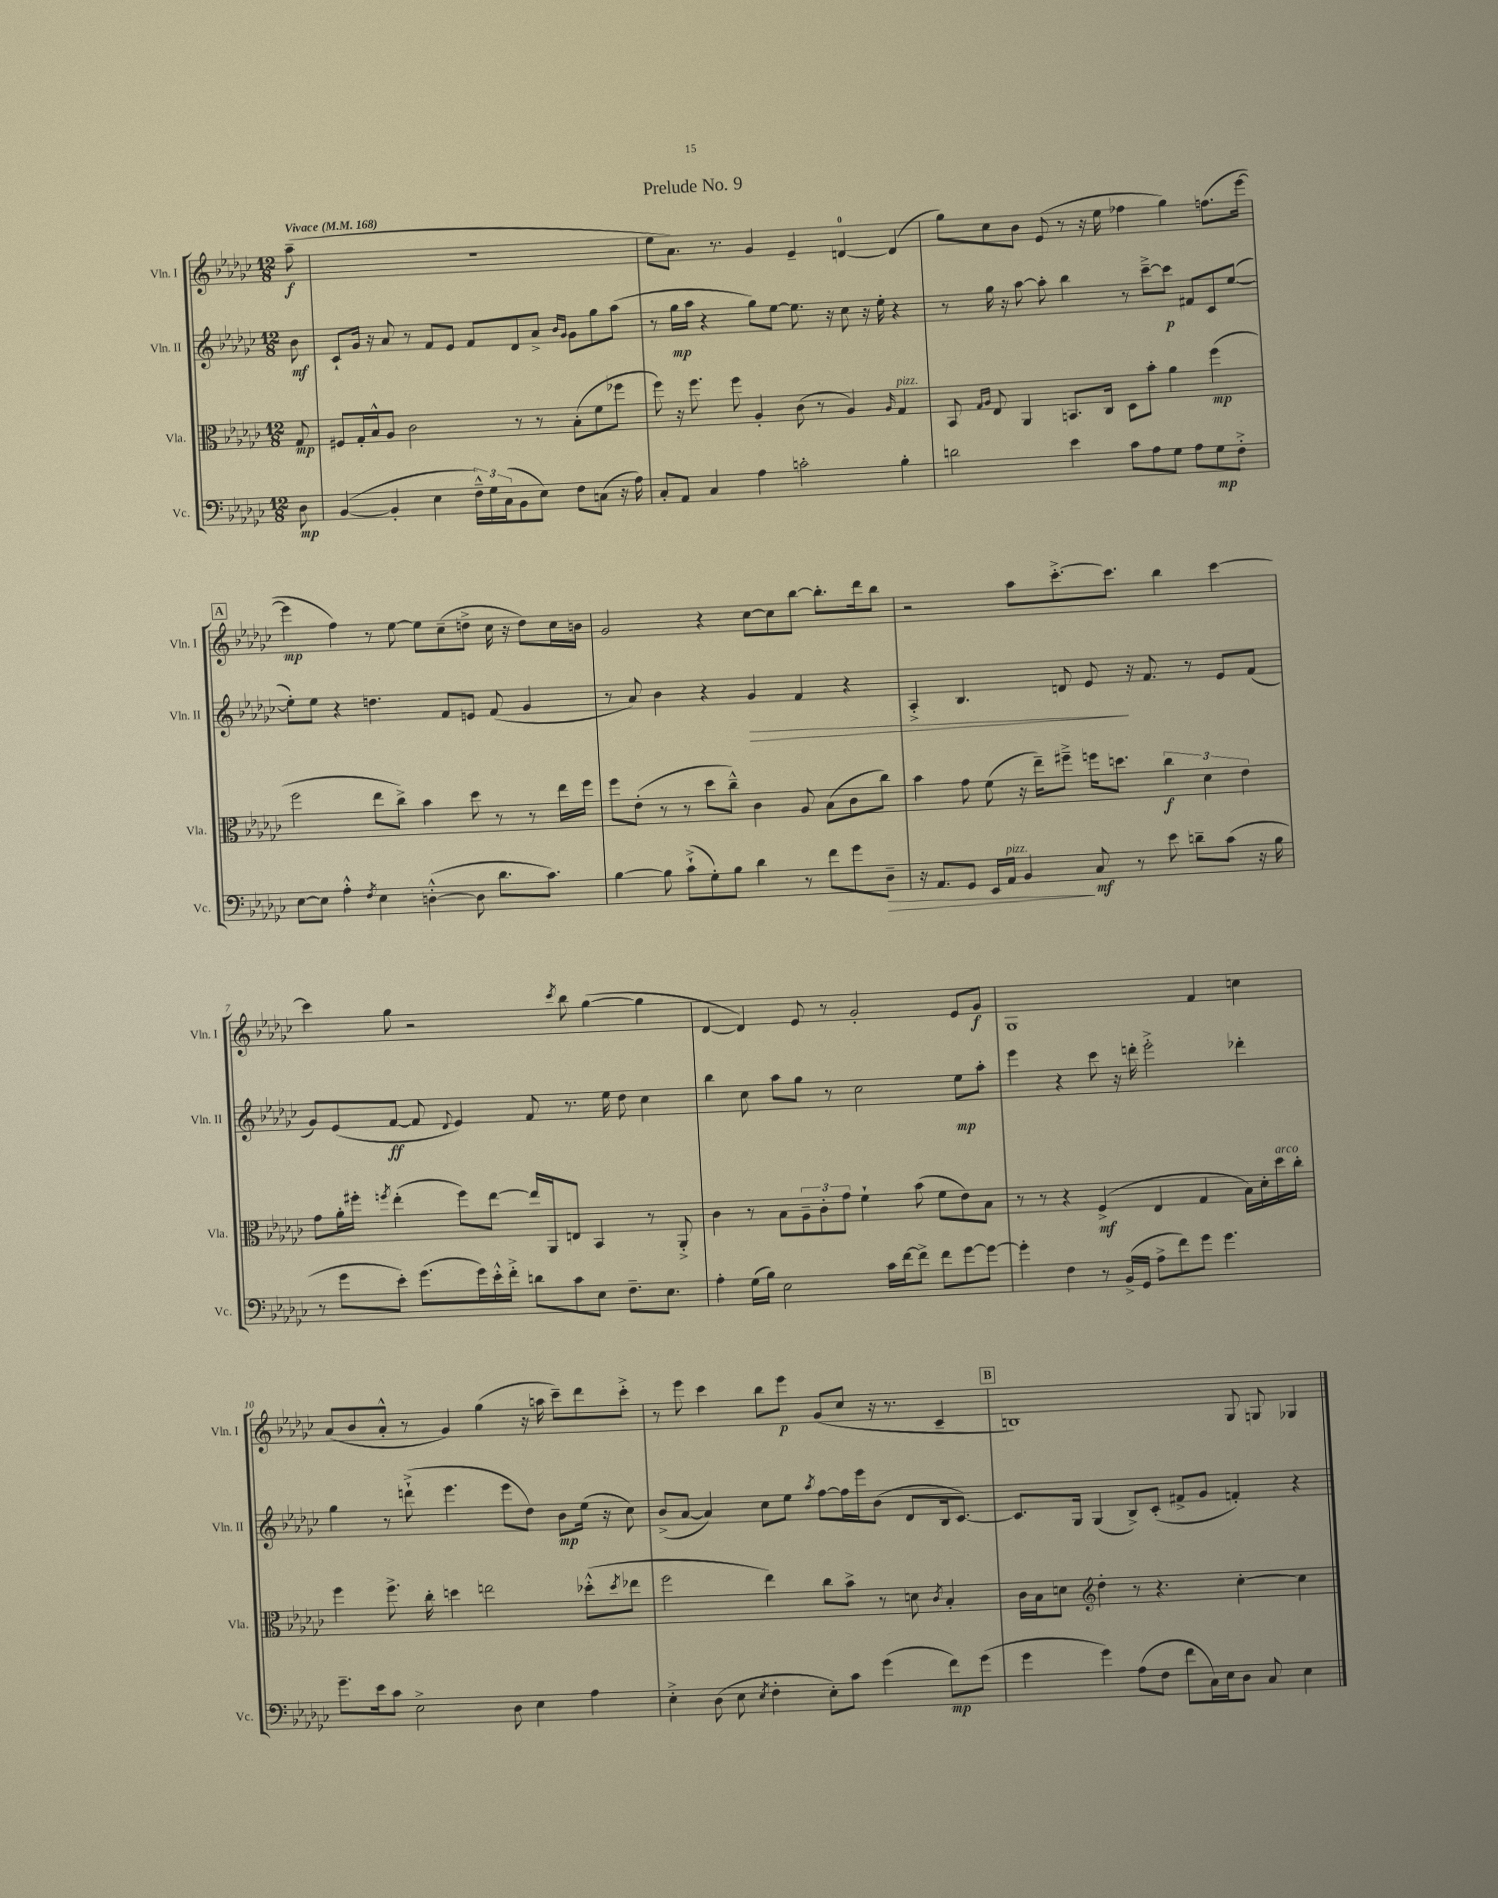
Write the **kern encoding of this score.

**kern	**dynam	**kern	**dynam	**kern	**dynam	**kern	**dynam
*part4	*part4	*part3	*part3	*part2	*part2	*part1	*part1
*staff4	*staff4	*staff3	*staff3	*staff2	*staff2	*staff1	*staff1
*I"Vc.	*	*I"Vla.	*	*I"Vln. II	*	*I"Vln. I	*
*I'Vc.	*	*I'Vla.	*	*I'Vln. II	*	*I'Vln. I	*
*clefF4	*	*clefC3	*	*clefG2	*	*clefG2	*
*k[b-e-a-d-g-c-]	*	*k[b-e-a-d-g-c-]	*	*k[b-e-a-d-g-c-]	*	*k[b-e-a-d-g-c-]	*
*M12/8	*	*M12/8	*	*M12/8	*	*M12/8	*
*MM168	*	*MM168	*	*MM168	*	*MM168	*
=	=	=	=	=	=	=	=
!	!	!	!	!	!	!LO:TX:a:B:t=Vivace	!
8D-\	mp	8G-/	mp	8b-\	mf	(8aa-~\	f
=1	=1	=1	=1	=1	=1	=1	=1
([4BB-/	.	8F#X/L	.	8c-`/L	.	1.r	.
.	.	16G-'/L	.	16g-/Jk	.	.	.
.	.	16B-^^/J	.	16r	.	.	.
4BB-'/]	.	8A-/J	.	8a-/	.	.	.
.	.	2c-\	.	8r	.	.	.
4E-\	.	.	.	8f/L	.	.	.
.	.	.	.	8e-/J	.	.	.
24F~^^\LL)	.	.	.	8f/L	.	.	.
24G-\	.	.	.	.	.	.	.
(24C-\J	.	.	.	.	.	.	.
8BB-\	.	8r	.	8d-/	.	.	.
8E-\J)	.	8r	.	8a-^/J	.	.	.
.	.	.	.	16qqb-/LL	.	.	.
.	.	.	.	16qqg-/JJ	.	.	.
8F\L	.	(8B-'\L	.	8g-\L	.	.	.
(8Cn\J	.	8f\	.	8gg-\	.	.	.
16r	.	8ff-X\J	.	(8aa-\J	.	.	.
16A-\)	.	.	.	.	.	.	.
=2	=2	=2	=2	=2	=2	=2	=2
8C-'/L	.	8ff\)	.	8r	.	8ee-\L	.
8AA-/J	.	16r	.	16gg-\LL	mp	8.a-\J)	.
.	.	8.ff\	.	16aa-\JJ	.	.	.
4C-/	.	.	.	4r	.	.	.
.	.	.	.	.	.	8.r	.
.	.	8ff\	.	.	.	.	.
4A-\	.	4A-'/	.	8gg-\L)	.	4g-/	.
.	.	.	.	[8ee-\J	.	.	.
2cn'\	.	(8c-\	.	8.ee-\]	.	4e-~/	.
.	.	8r	.	.	.	.	.
.	.	.	.	16r	.	.	.
.	.	4A-/)	.	8cc-\	.	[4dn/	.
.	.	.	.	16r	.	.	.
.	.	.	.	16ee-'\	.	.	.
.	.	16qqA-/	.	.	.	.	.
!	!	!LO:TX:a:i:t=pizz.	!	!	!	!	!
4B-'\	.	4G-/	.	4r	.	(4d/]	.
=3	=3	=3	=3	=3	=3	=3	=3
2dn\	.	8BB-/	.	8r	.	8gg-\L)	.
.	.	16qqG-/LL	.	.	.	.	.
.	.	16qqA-/JJ	.	.	.	.	.
.	.	8E-/	.	16gg-\	.	8cc-\	.
.	.	.	.	16r	.	.	.
.	.	4AA-/	.	[8aa-\	.	8b-\J	.
.	.	.	.	8aa-'\]	.	(8e-/	.
4e-\	.	8.BBn/L	.	4bb-\	.	8r	.
.	.	.	.	.	.	16r	.
.	.	16C-/Jk	.	.	.	16ee-\	.
8c-\L	.	8D-\L	.	8r	.	4ff-X\	.
8A-\	.	8b-'\J	.	[8ccc-~^\L	.	.	.
8G-\J	.	4a-\	.	8ccc-\J]	p	4gg-\)	.
8A-\L	.	.	.	8f#X/L	.	.	.
8G-\	mp	(4ff\	mp	8c-/	.	(8.ffn\L	.
8F'^\J	.	.	.	([8ee-/J	.	.	.
.	.	.	.	.	.	[16eee-\Jk	.
!!LO:LB:g=z
!!LO:REH:place=s1:t=A
=4	=4	=4	=4	=4	=4	=4	=4
[8E-\L	.	2ff\	.	8ee-'\L])	.	4eee-\]	mp
8E-\J]	.	.	.	8ee-\J	.	.	.
4A-'^^\	.	.	.	4r	.	4ff\)	.
8qF/	.	.	.	.	.	.	.
4E-\	.	8ee-\L	.	4.ddn\	.	8r	.
.	.	8cc-^\J)	.	.	.	[8ee-\	.
([4Dn'^^\	.	4b-\	.	.	.	8ee-\L]	.
.	.	.	.	8f/L	.	(8cc-~\	.
8D\]	.	8dd-\	.	8en/J	.	8ddn^\J	.
8.d-\L	.	8r	.	(8f/	.	16cc-\	.
.	.	.	.	.	.	16r	.
.	.	8r	.	4g-/	.	8dd\L)	.
8.c-\J)	.	.	.	.	.	.	.
.	.	16ee-\LL	.	.	.	16cc-\L	.
.	.	16ff\JJ	.	.	.	16bn\JJ	.
=5	=5	=5	=5	=5	=5	=5	=5
[4B-\	.	8ff\L	.	8r	.	2g-/	.
.	.	(8e-'\J	.	8a-/)	.	.	.
8B-\]	.	8r	.	4b-\	.	.	.
(8c-`^\L	.	8r	.	.	.	.	.
8G-'\)	.	8dd-\L	.	4r	.	4r	.
8B-\J	.	8cc-~^^\J)	.	.	.	.	.
!	!	!	!	!	!LO:HP:b	!	!
4d-\	.	4c-\	.	4g-/	>	[8cc-\L	.
.	.	.	.	.	.	8cc-\]	.
8r	.	8A-/	.	4f/	.	[8bb-\J	.
8f\L	.	(8B-\L	.	.	.	8.bb-'\L]	.
8g-\	.	8c-\	.	4r	.	.	.
.	.	.	.	.	.	16ddd-\k	.
!	!LO:HP:b	!	!	!	!	!	!
8D-~\J	>	8cc-\J)	.	.	.	8bb-\J	.
=6	=6	=6	=6	=6	=6	=6	=6
16r	.	4b-\	.	4A-'^/	.	2r	.
8.AA-/L	.	.	.	.	.	.	.
8GG-/J	.	8g-\	.	4.B-/	.	.	.
16EE-/LL	.	(8f\	.	.	.	.	.
!LO:TX:a:i:t=pizz.	!	!	!	!	!	!	!
16AA-/JJ	.	.	.	.	.	.	.
4BB-/	.	16r	.	.	.	8aa-\L	.
.	.	16ee-~\KL)	.	.	.	.	.
.	.	8ff#X~^\J	.	8dn/	.	[8.ccc-'^\	.
8C-/	] mf	16ffn\KL	.	8e-/	.	.	.
.	.	8.ddn\J	.	.	.	8.ccc-\J]	.
8r	.	.	.	16r	]	.	.
.	.	.	.	8.f/	.	.	.
8e-\	.	6cc-\	f	.	.	4bb-\	.
8dn~\L	.	.	.	8r	.	.	.
.	.	6d-\	.	.	.	.	.
(8c-\J	.	.	.	8e-/L	.	[4ccc-\	.
.	.	6e-\	.	.	.	.	.
16r	.	.	.	(8f/J	.	.	.
16B-\	.	.	.	.	.	.	.
!!LO:LB:g=z
=7	=7	=7	=7	=7	=7	=7	=7
8r	.	8g-\L	.	8g-/L)	.	4ccc-\]	.
8g-\L	.	16a-'\L	.	(8e-/	.	.	.
.	.	16ff#X'\JJ	.	.	.	.	.
.	.	8qffn/	.	.	.	.	.
8e-'\J)	.	(4ee-'\	.	[8f/J	ff	8gg-\	.
(8.g-\L	.	.	.	8f/]	.	2r	.
.	.	.	.	8qqd-/	.	.	.
.	.	8ff\L)	.	4e-/)	.	.	.
16g-\L)	.	.	.	.	.	.	.
16e-'^^\	.	[8ee-\J	.	.	.	.	.
16f'^\JJ	.	.	.	.	.	.	.
8dn\L	.	16ee-/LL]	.	8f/	.	.	.
.	.	16AA-/J	.	.	.	.	.
.	.	.	.	.	.	8qccc-/	.
8c-\	.	8En/J	.	8.r	.	8bb-\	.
8E-\J	.	4BB-/	.	.	.	([4gg-\	.
.	.	.	.	16ee-\	.	.	.
8.F~\L	.	.	.	8dd-\	.	.	.
.	.	8r	.	4cc-\	.	4gg-\]	.
8.E-\J	.	.	.	.	.	.	.
.	.	8AA-'^/	.	.	.	.	.
=8	=8	=8	=8	=8	=8	=8	=8
4A-'\	.	4c-\	.	4bb-\	.	[4d-/	.
(16G-\LL	.	8r	.	8cc-\	.	4d-/])	.
16B-\JJ)	.	.	.	.	.	.	.
2E-\	.	8B-\L	.	8aa-\L	.	.	.
.	.	12A-~\	.	8gg-\J	.	8e-/	.
.	.	12c-'\	.	.	.	.	.
.	.	.	.	8r	.	8r	.
.	.	12g-\J	.	.	.	.	.
.	.	4f`\	.	2cc-\	.	2g-'/	.
16c-\LL	.	.	.	.	.	.	.
[16f\J	.	.	.	.	.	.	.
8f^\J]	.	(8b-\	.	.	.	.	.
8f\L	.	8f\L	.	.	.	.	.
[8g-\	.	8e-\)	.	8ee-\L	mp	8e-/L	.
8g-\J_	.	8B-\J	.	8aa-'\J	.	8g-/J	f
=9	=9	=9	=9	=9	=9	=9	=9
4g-'\]	.	8r	.	4eee-\	.	1G-	.
.	.	8r	.	.	.	.	.
4F\	.	4r	.	4r	.	.	.
8r	.	(4F^/	mf	8ccc-\	.	.	.
(16BB-^/LL	.	.	.	16r	.	.	.
16GG-/JJ	.	.	.	16dddn'\	.	.	.
8A-^\L	.	4E-/	.	2eee-'^\	.	.	.
8f\)	.	.	.	.	.	.	.
8g-\J	.	4G-/	.	.	.	4f/	.
4.g-\	.	.	.	.	.	.	.
.	.	16B-\LL)	.	4ddd-X'\	.	4ccn\	.
.	.	16d-'\	.	.	.	.	.
!	!	!LO:TX:a:i:t=arco	!	!	!	!	!
.	.	16dd-\	.	.	.	.	.
.	.	16cc-'\JJ	.	.	.	.	.
!!LO:LB:g=z
=10	=10	=10	=10	=10	=10	=10	=10
8.g-~\L	.	4ff\	.	4gg-\	.	(8a-/L	.
.	.	.	.	.	.	8b-/	.
16e-\k	.	.	.	.	.	.	.
8c-\J	.	8.ff^\	.	8r	.	8a-'^^/J	.
2E-^\	.	.	.	(8dddn`^\	.	8r	.
.	.	16cc-'\	.	.	.	.	.
.	.	4ddn\	.	4.eee-\	.	4g-/)	.
.	.	2een\	.	.	.	(4gg-\	.
8D-\	.	.	.	8eee-\L	.	.	.
4E-\	.	.	.	8dd-\J)	.	16r	.
.	.	.	.	.	.	16aan\	.
.	.	.	.	8b-\L	mp	8ccc-~\L)	.
4A-\	.	(8dd-X'^^\L	.	(16ee-\Jk	.	8ddd-\	.
.	.	.	.	16r	.	.	.
.	.	8qdd-/	.	.	.	.	.
.	.	8ee-X\J	.	8cc-\)	.	8ccc-'^\J	.
=11	=11	=11	=11	=11	=11	=11	=11
4E-'^\	.	2ff\	.	(8b-^/L	.	8r	.
.	.	.	.	[8a-/J	.	8eee-\	.
(8D-\	.	.	.	4a-/])	.	4ccc-\	.
8E-\	.	.	.	.	.	.	.
8qE-/	.	.	.	.	.	.	.
4F'\	.	4ee-\)	.	8cc-\L	.	8bb-\L	.
.	.	.	.	8ee-\J	.	8eee-\J	p
.	.	.	.	8qaa-/	.	.	.
8E-'\L)	.	8cc-\L	.	[8ff\L	.	(8g-/L	.
8c-\J	.	8b-^\J	.	16ff\L]	.	8cc-/J	.
.	.	.	.	16eee-\J	.	.	.
(4g-\	.	8r	.	(8b-\J	.	16r	.
.	.	.	.	.	.	8.r	.
.	.	8dn\	.	8d-/L	.	.	.
.	.	8qc-/	.	.	.	.	.
8f\L)	mp	4B-'/	.	16B-/k	.	4c-~/	.
.	.	.	.	[8.c-/J)	.	.	.
(8g-\J	.	.	.	.	.	.	.
!!LO:REH:place=s1:t=B
=12	=12	=12	=12	=12	=12	=12	=12
4g-\	.	16c-\LL	.	8.c-/L]	.	1Bn)	.
.	.	16B-\J	.	.	.	.	.
.	.	8dn\J	.	.	.	.	.
.	.	.	.	16G-/Jk	.	.	.
*	*	*clefG2	*	*	*	*	*
4g-\)	.	4dd-'\	.	(4G-/	.	.	.
(8A-\L	.	8r	.	8B-^/L)	.	.	.
8F\J	.	4.r	.	(8c-'/J	.	.	.
8f\L	.	.	.	8f#X^/L	.	.	.
16C-\L)	.	.	.	8g-/J	.	.	.
16E-\J	.	.	.	.	.	.	.
8D-\J	.	[4cc-'\	.	4fn'/)	.	8G-/	.
8C-/	.	.	.	.	.	8Gn/	.
4E-\	.	4cc-\]	.	4r	.	4G-X/	.
==	==	==	==	==	==	==	==
*-	*-	*-	*-	*-	*-	*-	*-
